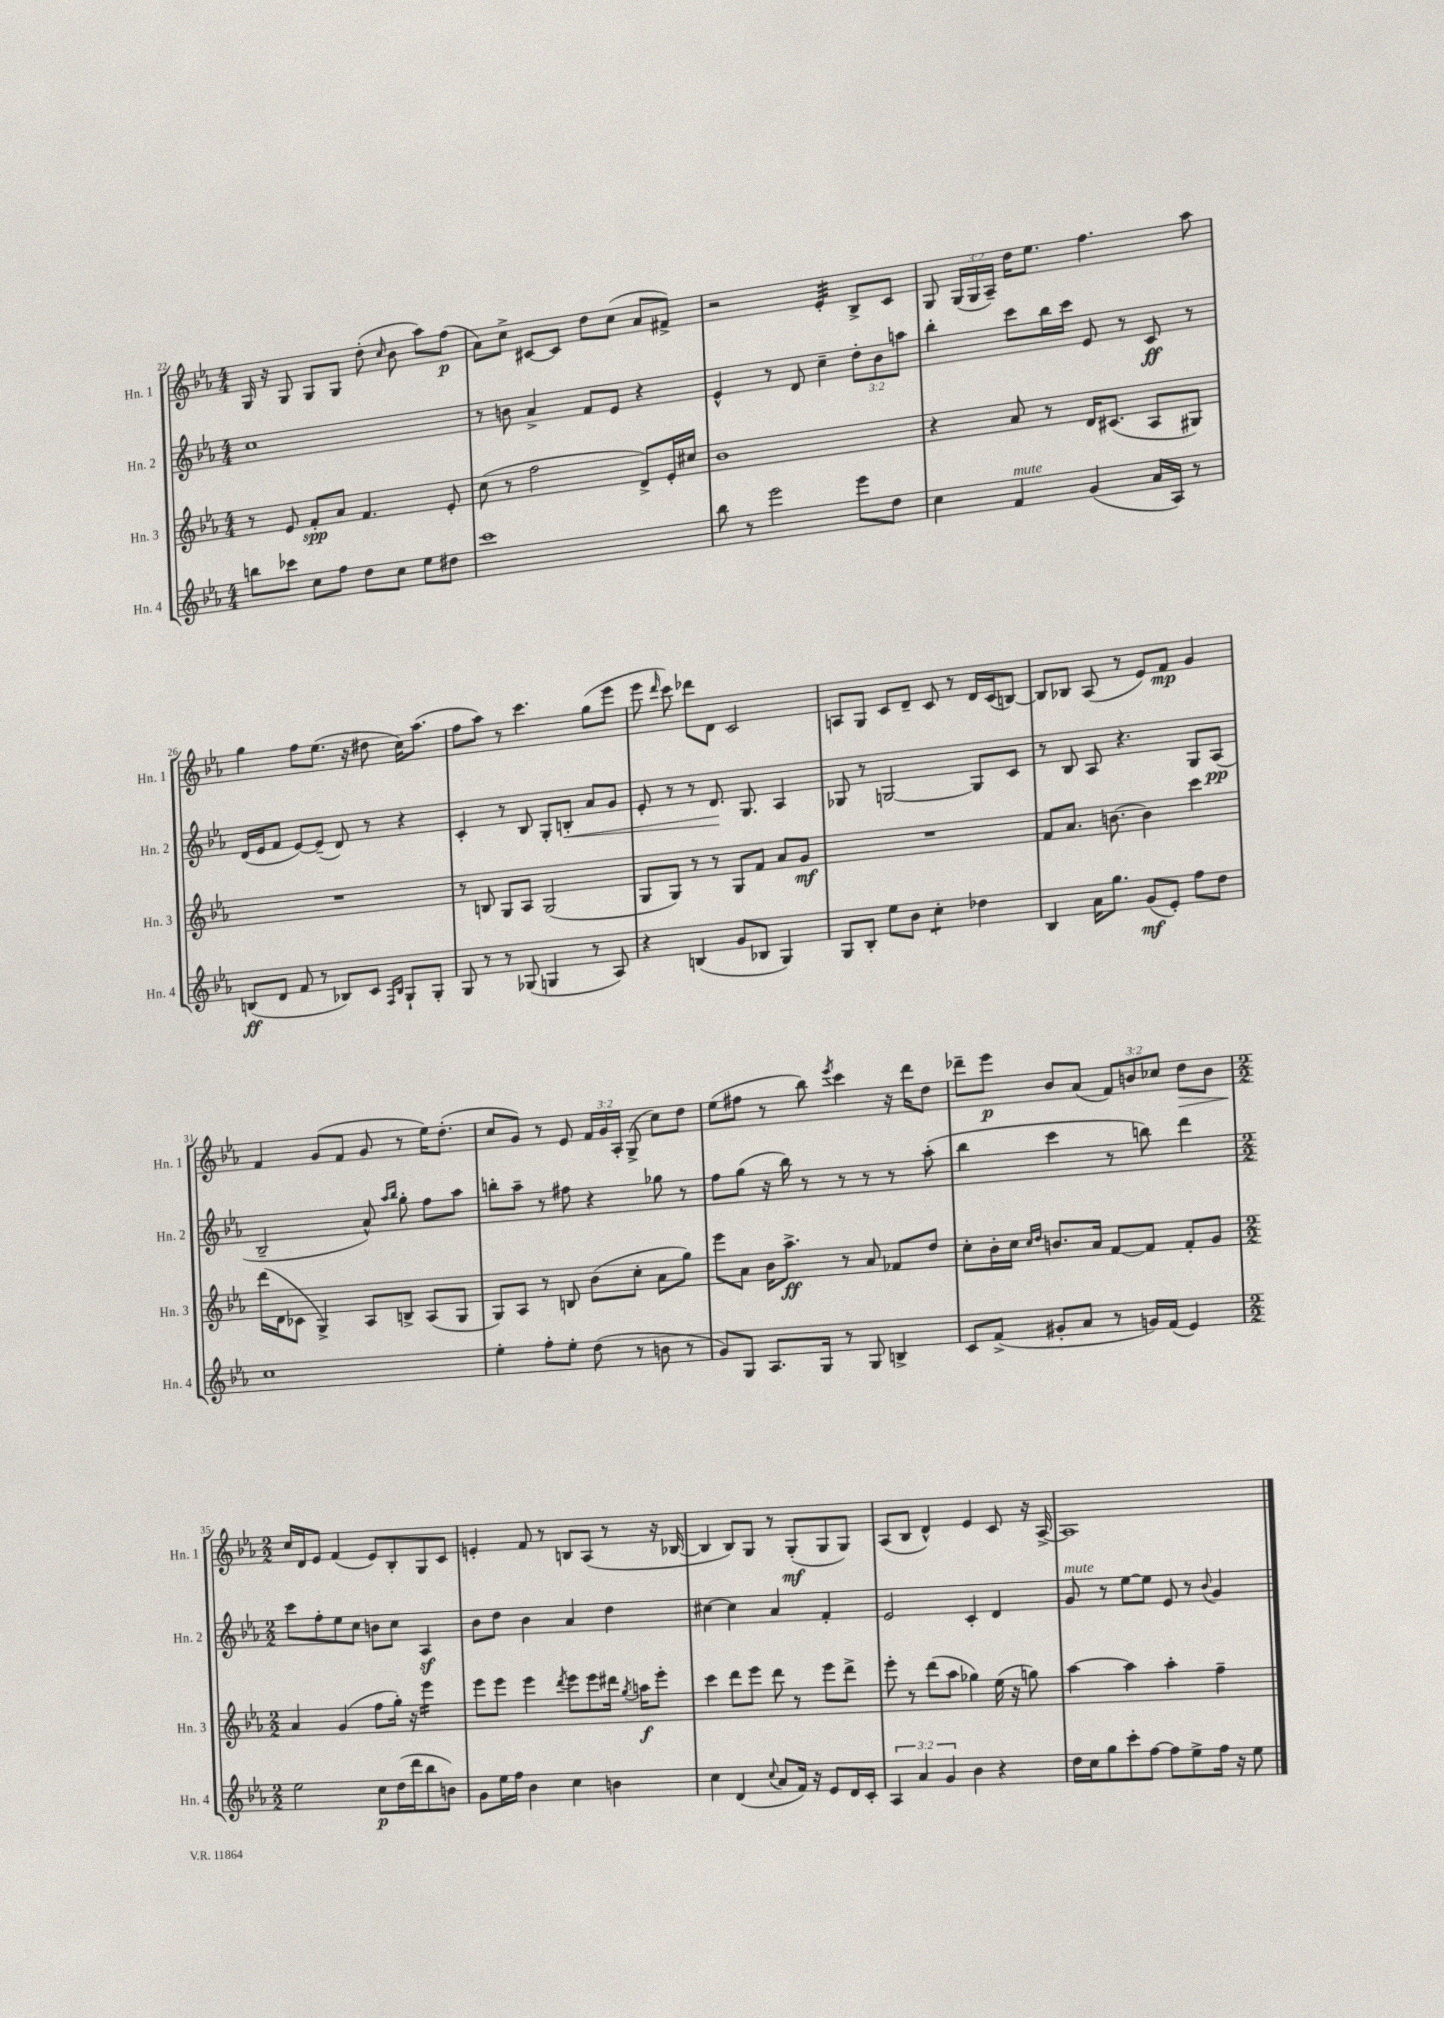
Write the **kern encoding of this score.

**kern	**kern	**kern	**kern
*staff4	*staff3	*staff2	*staff1
*clefG2	*clefG2	*clefG2	*clefG2
*k[b-e-a-]	*k[b-e-a-]	*k[b-e-a-]	*k[b-e-a-]
*M4/4	*M4/4	*M4/4	*M4/4
8bb	8r	1cc	16G
.	.	.	16r
8ccc-	8e-	.	8G
8cc	8f'	.	8G
8ff	8a-	.	8G
8dd	4.f	.	(8dd'
.	.	.	16qqcc
8cc	.	.	8b-
8ee-	.	.	8aa-)
8dd#	8e-'	.	(8ff
=	=	=	=
1ccc	(8cc	8r	8a-)
.	8r	8b	8cc^
.	2ff	4a-^	[8c#
.	.	.	8c#]
.	.	8f	8dd
.	.	8e-	(8cc
.	8d^)	4r	8a-
.	16e-'	.	8f#^)
.	16cc#	.	.
=	=	=	=
8bb-	1b-	4e-^^	2r
8r	.	.	.
2eee-	.	8r	.
.	.	8d	.
.	.	4cc~	4e-'
8eee-	.	12dd'	8B-^
.	.	12b-	.
8dd	.	.	8c
.	.	12aa	.
=	=	=	=
4cc	4r	4bb-'	8G
.	.	.	(24G
.	.	.	24G
.	.	.	24A-~)
4f	8a-	8ccc	16dd
.	.	.	8.ee-
.	8r	16bb-	.
.	.	16ccc	.
(4g	16d	8e-	4.ff
.	(8.c#	.	.
.	.	8r	.
16a-	8A-	8c	.
16A-)	.	.	.
8r	8G#)	8r	8aa-
=	=	=	=
(8B	1r	(16d	4gg
.	.	16e-	.
8d	.	8f	.
8f	.	[8e-)	8ff
8r	.	(8e-~]	(8.ee-
8B-)	.	8d)	.
.	.	.	16r
8c	.	8r	8dd#
16qqF	.	.	.
16qqB-	.	.	.
8G`	.	4r	16cc)
.	.	.	(8.aa-
8G'	.	.	.
=	=	=	=
8G	8r	4c'	8ff
8r	8B	.	8aa-)
8r	8G	8r	8r
(8G-	8A-	8B-	4.ccc
4G	(2G	8G'	.
.	.	8B'	.
8r	.	8a-	(8gg
8A-)	.	8g	8eee-
=	=	=	=
4r	8G	8e-'	8eee-
.	.	.	16qqddd
.	8G)	8r	8ccc)
(4B	8r	8r	8ddd-
.	8r	8.d	8d
8g	8G	.	2c
.	.	8.G	.
8B-	8f	.	.
4G)	8a-	4A-	.
.	8g	.	.
=	=	=	=
8G	1r	8G-	8A
8B-'	.	8r	8G
8ee-	.	[2G	8c
8b-	.	.	8d~
4cc'	.	.	8c
.	.	.	8r
4dd-	.	8G]	16d
.	.	.	(16c
.	.	8c	[8B)
=	=	=	=
4B-	8f	8r	8B]
.	8.a-	8B-	8B-
16a-	.	8A-	(8A-
8.gg	[8.b	.	.
.	.	4.r	8r
(8g	4b]	.	8e-)
8e-')	.	.	8f
8ff	4ccc	8G	4g
8dd	.	(8A-	.
=	=	=	=
1cc	(16ddd	2B-~	4f
.	16d	.	.
.	8c-	.	.
.	4G^)	.	(8g
.	.	.	8f
.	8A-	8a-^^)	8g
.	.	16qqaa-	.
.	.	16qqbb-	.
.	8B^	8gg'	8r
.	(8A-	8ff	16ee-)
.	.	.	(8.dd'
.	8G	8aa-	.
=	=	=	=
4ee-'	8G)	8bb'	8cc
.	8A-	8aa-~	8g)
8ff'	8r	8r	8r
8ee-'	8B	8ff#	8e-
(8dd	(8b-	4r	24f
.	.	.	24g
.	.	.	24A-'
8r	8cc'	.	(8G^
8b	8a-	8gg-	8cc)
8r	8gg)	8r	8dd
=	=	=	=
8g)	8eee-	8ff	(8ee-
8G	8a-	(8gg	8ff#
8.A-	16b-	16r	8r
.	8.aa-^	16bb-)	.
.	.	8r	8bb-)
16G	.	.	.
.	.	.	8qeee-
8r	8r	8r	4ccc
8G	8a-	8r	.
4B^	8f-	8r	16r
.	.	.	16ddd
.	8dd	(8aa-'	8dd
=	=	=	=
8c	8cc'	4bb-	8ddd-~
(8f^	16b-'	.	8eee-
.	16cc	.	.
.	16qqcc	.	.
.	16qqdd	.	.
8g#'	8.b	4ccc	8b-
8a-	.	.	(8a-
.	16a-	.	.
8r	[8f	8r	12f)
.	.	.	12b
16g)	8f]	8bb)	.
.	.	.	12cc-
(16f	.	.	.
4e-)	8f'	4ddd	8dd
.	8g	.	8b
=	=	=	=
*M2/2	*M2/2	*M2/2	*M2/2
2ee-	4a-	8ccc	16cc
.	.	.	16d
.	.	8ff'	8e-
.	(4g	8ee-	(4f
.	.	8cc	.
8cc	8ff	8b	8e-)
(16dd	16gg')	8cc	8B-'
16ddd	16r	.	.
8bb-	4eee-	4A-	8G
8b)	.	.	8c
=	=	=	=
8g	8eee-	8b-	4e'
16ee-	8eee-	8dd	.
16ff	.	.	.
4b-	4eee-	4b-	8f
.	.	.	8r
.	8qddd	.	.
4cc	8eee-	4a-	8B
.	8eee-	.	(8A-
4b	16ddd#	4dd	8r
.	8qgg	.	.
.	16aa	.	.
.	8eee-'	.	16r
.	.	.	[16B-
=	=	=	=
4cc	4ccc	[4cc#	4B-]
(4d	8ddd	4cc#]	8B-)
.	8eee-	.	8G
8qqcc	.	.	.
8a-	8ddd	4a-	8r
16f)	8r	.	(8G'
16r	.	.	.
8e-	8eee-	4f'	8G
16d	8ddd^	.	8G)
16c'	.	.	.
=	=	=	=
6A-	8eee-'	2e-	(8A-
.	8r	.	8B-
6a-	.	.	.
.	(8ddd	.	4d^^)
6g	.	.	.
.	8aa-	.	.
4b-	4gg-)	4c'	4e-
4r	(16ee-	4d	8c
.	16r	.	.
.	8gg)	.	16r
.	.	.	[16A-^
=	=	=	=
16dd	[4aa-	8g	1A-]
16cc	.	.	.
8gg	.	8r	.
8ccc'	4aa-]	[8ee-	.
[8ff	.	8ee-]	.
8ff]	4aa-'	8e-	.
8ee-^	.	8r	.
.	.	8qqb-	.
16ff	4ff~	4g	.
16r	.	.	.
8ee-	.	.	.
==	==	==	==
*-	*-	*-	*-
